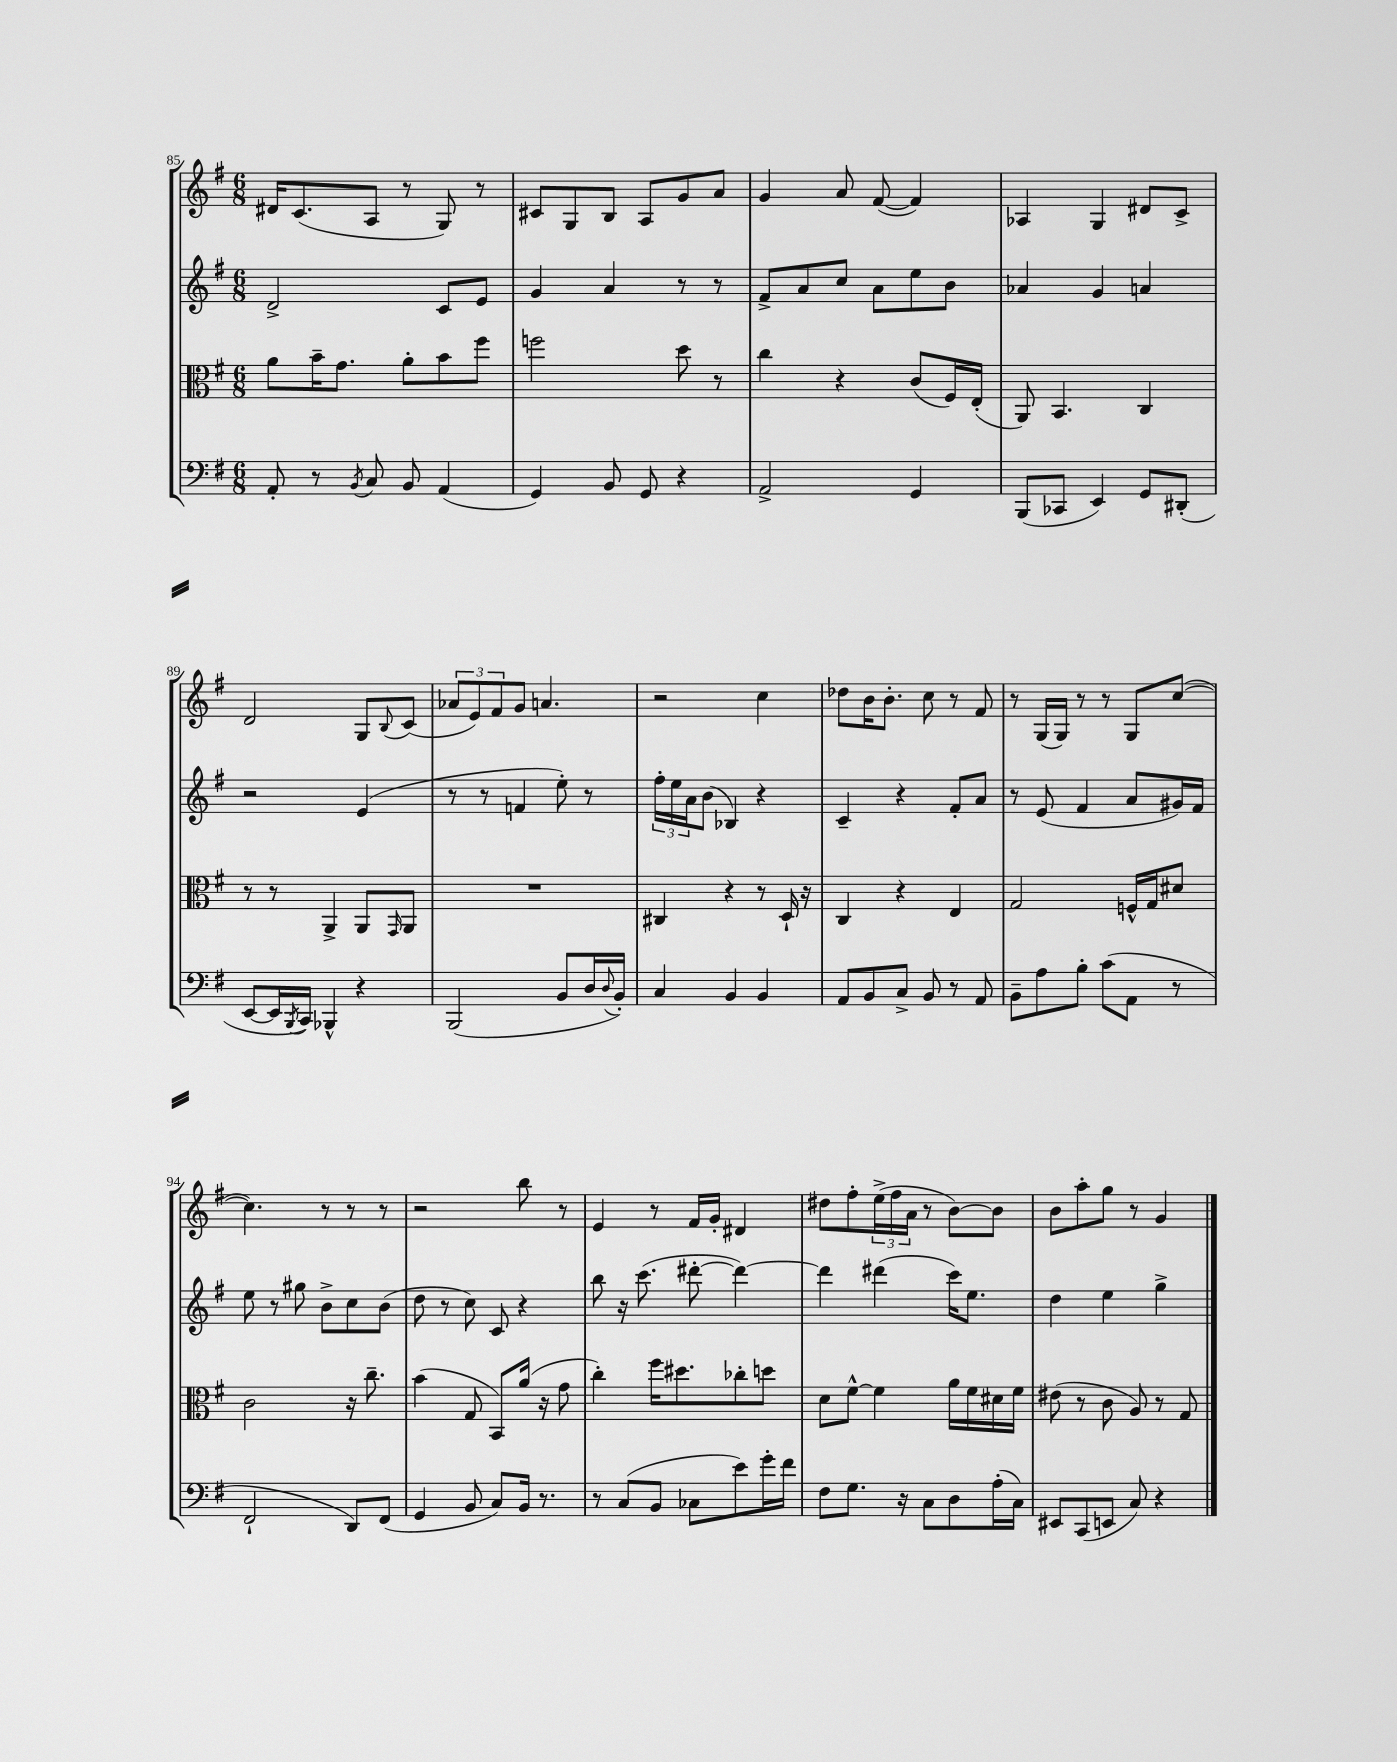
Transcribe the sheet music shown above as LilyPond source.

<<
\new StaffGroup <<
\new Staff = "s0" {
    \clef treble \key g \major \numericTimeSignature \time 6/8
    dis'16 c'8.( a8 r8 g8) r8 |
    cis'8 g8 b8 a8 g'8 a'8 |
    g'4 a'8 fis'8~( fis'4) |
    aes4 g4 dis'8 c'8-> |
    d'2 g8 \appoggiatura { b8 } c'8( |
    \tuplet 3/2 { aes'8 e'8) fis'8 } g'8 a'4. |
    r2 c''4 |
    des''8 b'16 b'8.-. c''8 r8 fis'8 |
    r8 g16( g16) r8 r8 g8 c''8~( |
    c''4.) r8 r8 r8 |
    r2 b''8 r8 |
    e'4 r8 fis'16 g'16-. dis'4 |
    dis''8 fis''8-. \tuplet 3/2 { e''16->( fis''16 a'16 } r8 b'8~) b'8 |
    b'8 a''8-. g''8 r8 g'4 \bar "|." |
}
\new Staff = "s1" {
    \clef treble \key g \major \numericTimeSignature \time 6/8
    d'2-> c'8 e'8 |
    g'4 a'4 r8 r8 |
    fis'8-> a'8 c''8 a'8 e''8 b'8 |
    aes'4 g'4 a'4 |
    r2 e'4( |
    r8 r8 f'4 e''8-.) r8 |
    \tuplet 3/2 { fis''16-. e''16 a'16 } b'8( bes4) r4 |
    c'4-- r4 fis'8-. a'8 |
    r8 e'8( fis'4 a'8 gis'16) fis'16 |
    e''8 r8 gis''8 b'8-> c''8 b'8( |
    d''8 r8 c''8) c'8 r4 |
    b''8 r16 c'''8.( dis'''8~-. dis'''4~) |
    dis'''4 dis'''4( c'''16) e''8. |
    d''4 e''4 g''4-> \bar "|." |
}
\new Staff = "s2" {
    \clef alto \key g \major \numericTimeSignature \time 6/8
    a'8 b'16-- g'8. a'8-. b'8 fis''8 |
    f''2 d''8 r8 |
    c''4 r4 c'8( fis16) e16-.( |
    a,8) b,4. c4 |
    r8 r8 a,4-> a,8 \grace { g,16 } a,8 |
    R2. |
    cis4 r4 r8 d16-! r16 |
    c4 r4 e4 |
    g2 f16-^ g16 dis'8 |
    c'2 r16 c''8.-- |
    b'4( g8 b,8) a'16( r16 g'8 |
    c''4-.) fis''16 dis''8. ces''8-. d''8 |
    d'8 fis'8~-^ fis'4 a'16 fis'16 dis'16 fis'16 |
    eis'8( r8 c'8 a8) r8 g8 \bar "|." |
}
\new Staff = "s3" {
    \clef bass \key g \major \numericTimeSignature \time 6/8
    a,8-. r8 \acciaccatura { b,8 } c8 b,8 a,4( |
    g,4) b,8 g,8 r4 |
    a,2-> g,4 |
    b,,8( ces,8 e,4) g,8 dis,8-.( |
    e,8~ e,16 \acciaccatura { b,,8 } c,16) bes,,4-^ r4 |
    b,,2( b,8 d16 \appoggiatura { d8 } b,16-.) |
    c4 b,4 b,4 |
    a,8 b,8 c8-> b,8 r8 a,8 |
    b,8-- a8 b8-. c'8( a,8 r8 |
    fis,2-! d,8) fis,8( |
    g,4 b,8 c8) b,16 r8. |
    r8 c8( b,8 ces8 e'8) g'16-. fis'16 |
    fis8 g8. r16 c8 d8 a16-.( c16) |
    eis,8 c,8( e,8 c8) r4 \bar "|." |
}
>>
>>
\layout { \context { \Score currentBarNumber = #85 } }
